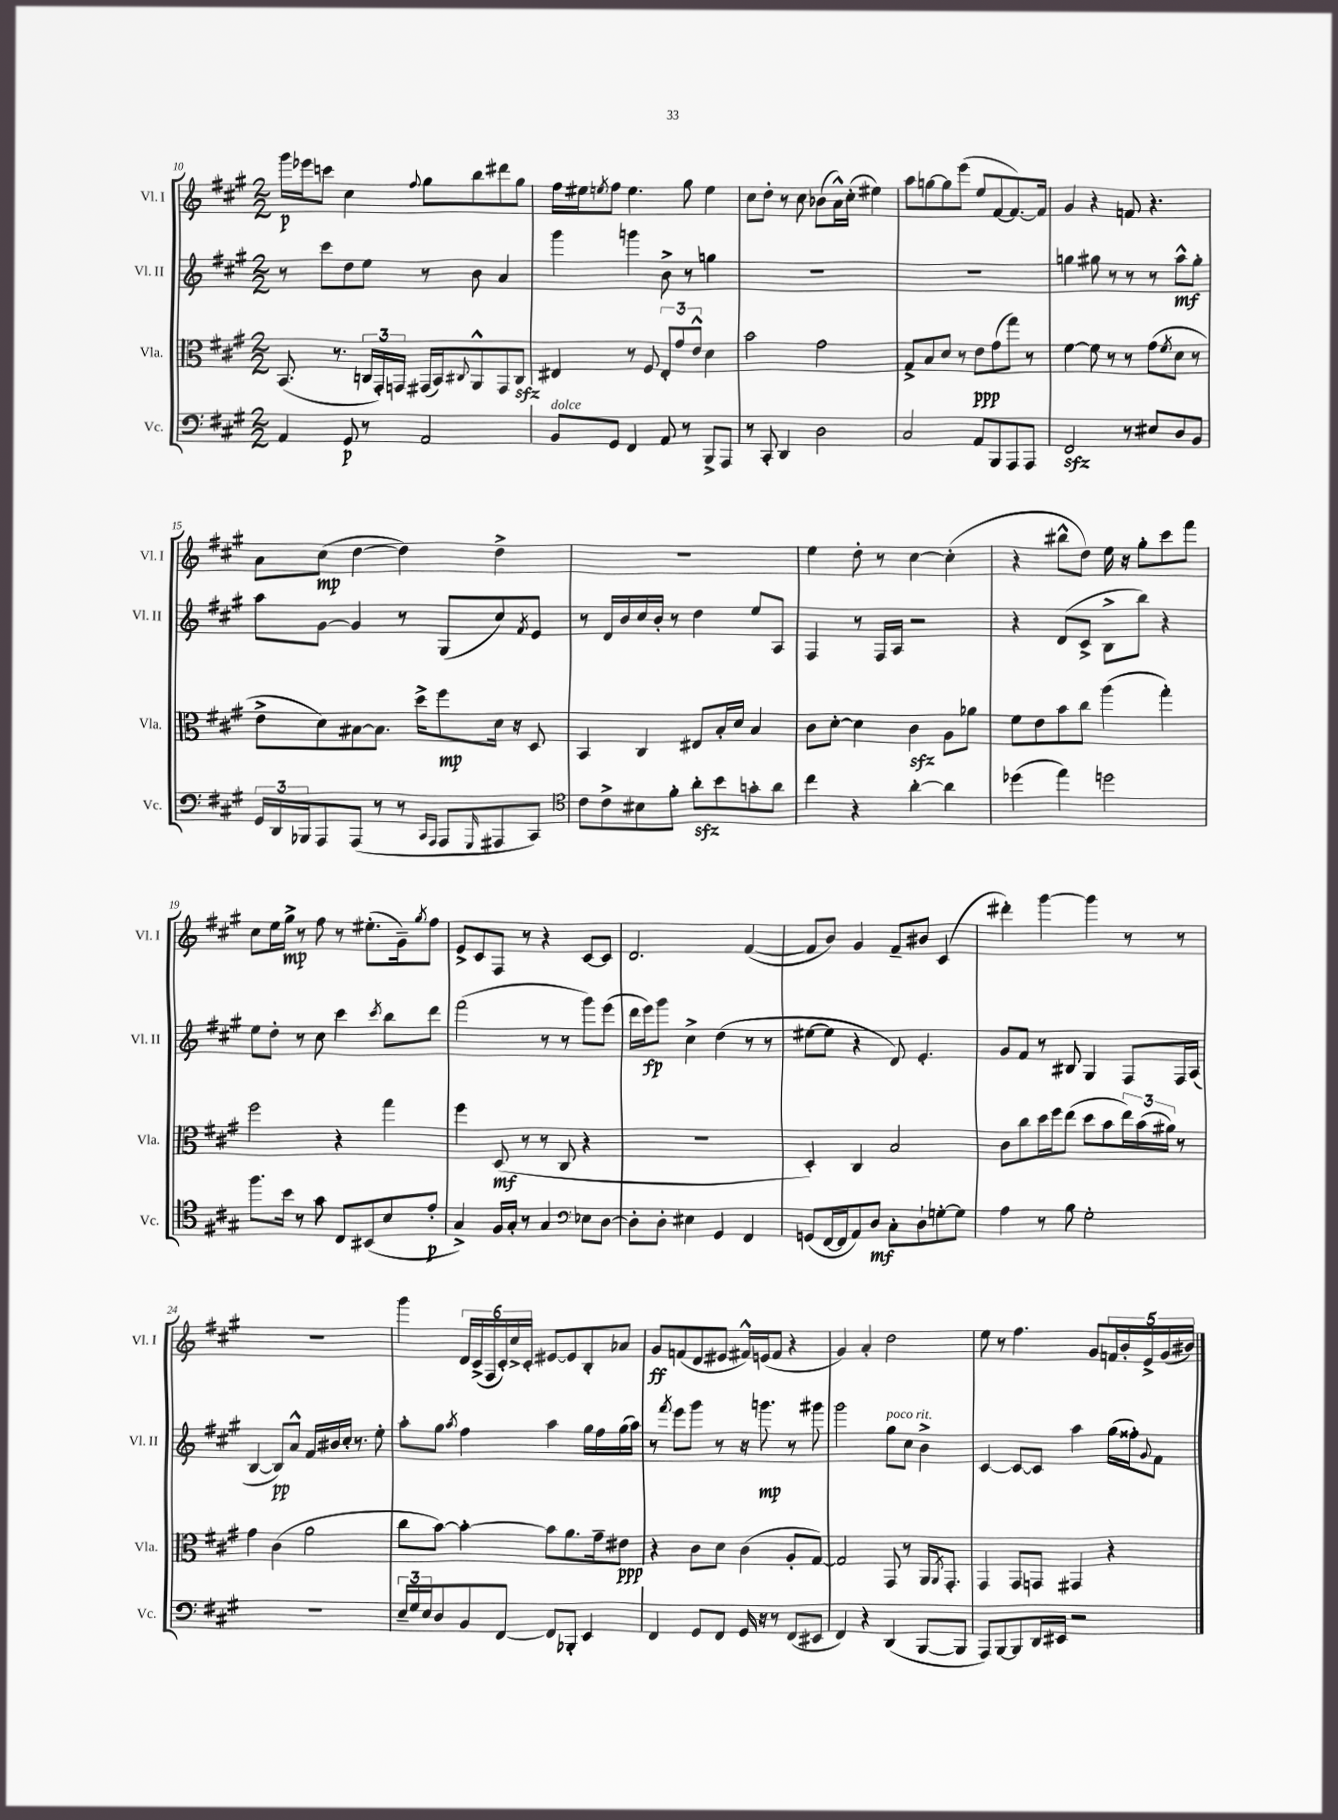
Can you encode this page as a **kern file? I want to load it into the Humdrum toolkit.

**kern	**dynam	**kern	**dynam	**kern	**dynam	**kern	**dynam
*part4	*part4	*part3	*part3	*part2	*part2	*part1	*part1
*staff4	*staff4	*staff3	*staff3	*staff2	*staff2	*staff1	*staff1
*I"Vc.	*	*I"Vla.	*	*I"Vl. II	*	*I"Vl. I	*
*I'Vc.	*	*I'Vla.	*	*I'Vl. II	*	*I'Vl. I	*
*clefF4	*	*clefC3	*	*clefG2	*	*clefG2	*
*k[f#c#g#]	*	*k[f#c#g#]	*	*k[f#c#g#]	*	*k[f#c#g#]	*
*M2/2	*	*M2/2	*	*M2/2	*	*M2/2	*
=10	=10	=10	=10	=10	=10	=10	=10
4AA/	.	(8.BB/	.	8r	.	16ggg#\LL	p
.	.	.	.	.	.	16eee-X\J	.
.	.	.	.	8ccc#\L	.	8cccn\J	.
.	.	8.r	.	.	.	.	.
8GG#/	p	.	.	8dd\	.	4cc#\	.
8r	.	24Cn/LL	.	8ee\J	.	.	.
.	.	24GG#'/)	.	.	.	.	.
.	.	24GGn/JJ	.	.	.	.	.
.	.	.	.	.	.	8qqff#/	.
2AA/	.	(16GG#X/LL	.	8r	.	8gg#\L	.
.	.	16BB/J)	.	.	.	.	.
.	.	8qqC#X/	.	.	.	.	.
.	.	8AA^^/	.	8b\	.	8bb\	.
.	.	8GG#/	.	4a/	.	8ddd#X\	.
.	.	8C#zz/J	.	.	.	8gg#\J	.
=11	=11	=11	=11	=11	=11	=11	=11
!LO:TX:a:i:t=dolce	!	!	!	!	!	!	!
8BB/L	.	4E#X/	.	4ggg#\	.	16ff#\LL	.
.	.	.	.	.	.	16ee#X\J	.
.	.	.	.	.	.	8qeen/	.
8GG#/J	.	.	.	.	.	8ff#\J	.
4FF#/	.	8r	.	4gggn\	.	4.ee\	.
.	.	8F#/	.	.	.	.	.
8AA/	.	12E#'/L	.	8b^\	.	.	.
.	.	12g#/	.	.	.	.	.
8r	.	.	.	8r	.	8gg#\	.
.	.	12e^^/J	.	.	.	.	.
8BBB^/L	.	4d\	.	4ggn\	.	4ee\	.
8AAA/J	.	.	.	.	.	.	.
=12	=12	=12	=12	=12	=12	=12	=12
8r	.	2b\	.	1r	.	8cc#\L	.
8CC#'/	.	.	.	.	.	8dd'\J	.
4DD/	.	.	.	.	.	8r	.
.	.	.	.	.	.	8cc#\	.
2D\	.	2g#\	.	.	.	(8b-X\L	.
.	.	.	.	.	.	16a^^\L)	.
.	.	.	.	.	.	(16cc#'\JJ	.
.	.	.	.	.	.	4ee#X\)	.
=13	=13	=13	=13	=13	=13	=13	=13
2C#/	.	8G#^/L	.	1r	.	8aa\L	.
.	.	8B/	.	.	.	[8ggn\	.
.	.	8d/J	.	.	.	8gg\]	.
.	.	8r	.	.	.	(8eee\J	.
8AA/L	.	8e\L	ppp	.	.	8ee/L	.
8BBB/	.	(8g#\	.	.	.	[8f#/	.
8AAA/	.	8gg#\J)	.	.	.	8.f#/_)	.
8AAA/J	.	8r	.	.	.	.	.
.	.	.	.	.	.	16f#/Jk]	.
=14	=14	=14	=14	=14	=14	=14	=14
2FF#zz/	.	[4f#\	.	4ggn\	.	4g#/	.
.	.	8f#\]	.	8gg#X\	.	4r	.
.	.	8r	.	8r	.	.	.
8r	.	8r	.	8r	.	8fn/	.
8E#X/L	.	(8g#\L	.	8r	.	4.r	.
.	.	8qf#/	.	.	.	.	.
8D/	.	8d\J	.	8aa^^\L	mf	.	.
8BB/J	.	8r	.	8gg#'\J	.	.	.
!!LO:LB:g=z
=15	=15	=15	=15	=15	=15	=15	=15
24GG#/LL	.	8e^\L	.	8aa\L	.	8a\L	.
24DD/	.	.	.	.	.	.	.
24BBB-X/J	.	.	.	.	.	.	.
8AAA/	.	8d\)	.	[8g#\J	.	(8cc#\J	mp
(8AAA/J	.	[8B#X\	.	4g#/]	.	[4dd\	.
8r	.	8.B#\J]	.	.	.	.	.
8r	.	.	.	8r	.	4dd\])	.
.	.	16dd^\KL	.	.	.	.	.
16qqCC#/LL	.	.	.	.	.	.	.
16qqAAA/JJ	.	.	.	.	.	.	.
8AAA/L	.	8ff#\	mp	(8G#/L	.	.	.
16qqGGG#/	.	.	.	.	.	.	.
8AAA#X/	.	16d\Jk	.	8cc#/)	.	4dd^\	.
.	.	16r	.	.	.	.	.
.	.	.	.	8qf#/	.	.	.
8CC#/J)	.	8D/	.	8e/J	.	.	.
=16	=16	=16	=16	=16	=16	=16	=16
*clefC4	*	*	*	*	*	*	*
8c#\L	.	4BB/	.	8r	.	1r	.
8c#^\	.	.	.	16d/LL	.	.	.
.	.	.	.	16b/	.	.	.
8B#X\	.	4C#/	.	16cc#/	.	.	.
.	.	.	.	16b'/JJ	.	.	.
8f#'\J	.	.	.	8r	.	.	.
8azz'\L	.	8E#X/L	.	4dd\	.	.	.
8b\	.	16B'/L	.	.	.	.	.
.	.	16d/JJ	.	.	.	.	.
8gn'\	.	4B/	.	8ee/L	.	.	.
8a\J	.	.	.	8A/J	.	.	.
=17	=17	=17	=17	=17	=17	=17	=17
4cc#\	.	8c#\L	.	4F#/	.	4ee\	.
.	.	[8d'\J	.	.	.	.	.
4r	.	4d\]	.	8r	.	8dd'\	.
.	.	.	.	16F#/LL	.	8r	.
.	.	.	.	16A/JJ	.	.	.
[4a'\	.	4c#zz\	.	2r	.	[4cc#\	.
4a\]	.	8A\L	.	.	.	(4cc#'\]	.
.	.	8a-X\J	.	.	.	.	.
=18	=18	=18	=18	=18	=18	=18	=18
(4dd-X\	.	8f#\L	.	4r	.	4r	.
.	.	8e\	.	.	.	.	.
4ee\)	.	8b\	.	(8d/L	.	8bb#X^^\L	.
.	.	8cc#\J	.	8c#^/J	.	8dd\J)	.
2ddn\	.	(4aa\	.	8B^\L	.	16ee\	.
.	.	.	.	.	.	16r	.
.	.	.	.	8bb\J)	.	8gg#'\L	.
.	.	4gg#'\)	.	4r	.	8ccc#\	.
.	.	.	.	.	.	8fff#\J	.
!!LO:LB:g=z
=19	=19	=19	=19	=19	=19	=19	=19
8.ff#\L	.	2ff#\	.	8ee\L	.	8cc#\L	.
.	.	.	.	8dd'\J	.	16ee\L	.
16b\Jk	.	.	.	.	.	16gg#^\JJ	mp
8r	.	.	.	8r	.	8r	.
8g#\	.	.	.	8cc#\	.	8ff#\	.
8C#/L	.	4r	.	4ccc#\	.	8r	.
(8BB#X/	.	.	.	.	.	(8.ee#X'\L	.
.	.	.	.	8qccc#/	.	.	.
8B/	.	4gg#\	.	8bb\L	.	.	.
.	.	.	.	.	.	16g#~\k)	.
.	.	.	.	.	.	8qgg#/	.
8e'/J	p	.	.	8ddd\J	.	8ff#\J	.
=20	=20	=20	=20	=20	=20	=20	=20
4G#^/)	.	4ff#\	.	(2fff#\	.	8e^/L	.
.	.	.	.	.	.	8c#/	.
16F#/LL	.	(8D/	mf	.	.	8F#/J	.
16G#'/JJ	.	.	.	.	.	.	.
8r	.	8r	.	.	.	8r	.
4G#/	.	8r	.	8r	.	4r	.
.	.	8C#/	.	8r	.	.	.
*clefF4	*	*	*	*	*	*	*
8E-X\L	.	4r	.	8ggg#\L)	.	[8c#/L	.
[8D\J	.	.	.	(8eee\J	.	8c#/J]	.
=21	=21	=21	=21	=21	=21	=21	=21
8D'\L]	.	1r	.	16ddd\LL	.	2.d/	.
.	.	.	.	16eee\J)	fp	.	.
8D'\J	.	.	.	8ggg#\J	.	.	.
4E#X\	.	.	.	4cc#^\	.	.	.
4GG#/	.	.	.	(4dd\	.	.	.
4FF#/	.	.	.	8r	.	([4f#/	.
.	.	.	.	8r	.	.	.
=22	=22	=22	=22	=22	=22	=22	=22
(8GGn/L	.	4D'/)	.	[8ee#X\L	.	8f#/L]	.
[16FF#/L	.	.	.	8ee#\J]	.	8b/J)	.
16FF#/J]	.	.	.	.	.	.	.
8AA/)	.	4C#/	.	4r	.	4g#/	.
8D/J	mf	.	.	.	.	.	.
8C#'\L	.	2B/	.	8d/)	.	8f#~/L	.
8D`\	.	.	.	4.e'/	.	8b#X/J	.
[8Gn'\	.	.	.	.	.	(4c#/	.
8G\J]	.	.	.	.	.	.	.
=23	=23	=23	=23	=23	=23	=23	=23
4A\	.	8c#\L	.	8g#/L	.	4ddd#X'\)	.
.	.	8cc#\	.	8f#/J	.	.	.
8r	.	16dd\L	.	8r	.	[4ggg#\	.
.	.	16ff#\J	.	.	.	.	.
8B\	.	(8ee\J	.	8B#X/	.	.	.
2G#'\	.	8dd\L	.	4G#/	.	4ggg#\]	.
.	.	8b\	.	.	.	.	.
.	.	24ee\L)	.	8F#/L	.	8r	.
.	.	(24b\	.	.	.	.	.
.	.	24a#X\JJ)	.	.	.	.	.
.	.	8r	.	16F#/L	.	8r	.
.	.	.	.	(16A/JJ	.	.	.
!!LO:LB:g=z
=24	=24	=24	=24	=24	=24	=24	=24
1r	.	4g#\	.	[4B/	.	1r	.
.	.	(4c#\	.	8B/L])	pp	.	.
.	.	.	.	8a^^/J	.	.	.
.	.	2a\	.	16f#/LL	.	.	.
.	.	.	.	16b#X/	.	.	.
.	.	.	.	16cc#'/JJ	.	.	.
.	.	.	.	8.r	.	.	.
.	.	.	.	8ee'\	.	.	.
=25	=25	=25	=25	=25	=25	=25	=25
24E~/LL	.	8cc#\L	.	8aa'\L	.	4ggg#\	.
24G#/	.	.	.	.	.	.	.
24E/J	.	.	.	.	.	.	.
8D/	.	[8b\J)	.	8gg#\J	.	.	.
.	.	.	.	8qaa/	.	.	.
8BB/	.	4b'\_	.	4ff#\	.	24d/LL	.
.	.	.	.	.	.	(24c#^/	.
.	.	.	.	.	.	24F#/	.
[8FF#/J	.	.	.	.	.	24c#'/)	.
.	.	.	.	.	.	24cc#^/	.
.	.	.	.	.	.	24c#'/JJ	.
8FF#/L]	.	8b\L]	.	4aa\	.	[8e#X/L	.
8BBB-X'/J	.	8.a\	.	.	.	8e#/]	.
4EE/	.	.	.	16gg#\LL	.	8B'/	.
.	.	16g#~\k	.	16ff#\	.	.	.
.	.	8e#X\J	ppp	(16gg#\	.	8a-X/J	.
.	.	.	.	16aa\JJ)	.	.	.
=26	=26	=26	=26	=26	=26	=26	=26
4FF#/	.	4r	.	8r	.	8g#/L	ff
.	.	.	.	8qfff#/	.	.	.
.	.	.	.	8eee\L	.	(8fn/	.
8GG#/L	.	8c#\L	.	8ggg#\J	.	8d/	.
8FF#/J	.	8d\J	.	8r	.	8e#X/J	.
16GG#/	.	(4c#\	.	16r	.	16f#X^^/LL)	.
16r	.	.	.	8.gggn\	mp	(16en/J	.
8r	.	.	.	.	.	8f#/J	.
(8FF#/L	.	8A'/L	.	8r	.	4r	.
8EE#X/J	.	[8G#/J)	.	8ggg#X\	.	.	.
=27	=27	=27	=27	=27	=27	=27	=27
4FF#/)	.	2G#/]	.	2ggg#\	.	4g#/)	.
4r	.	.	.	.	.	4a'/	.
!	!	!	!	!LO:TX:a:i:t=poco rit.	!	!	!
(4DD/	.	8GG#/	.	8gg#\L	.	2dd\	.
.	.	8r	.	8cc#\J	.	.	.
[8BBB/L	.	16AA/KL	.	4b^\	.	.	.
.	.	8qAA/	.	.	.	.	.
.	.	8.GG#'/J	.	.	.	.	.
8BBB/J]	.	.	.	.	.	.	.
=28	=28	=28	=28	=28	=28	=28	=28
8AAA/L)	.	4GG#/	.	[4c#/	.	8ee\	.
[8BBB/	.	.	.	.	.	8r	.
8BBB/]	.	8GG#/L	.	8c#/L_	.	4.ff#\	.
16DD/L	.	8GGn/J	.	8c#/J]	.	.	.
16EE#X/JJ	.	.	.	.	.	.	.
2r	.	4GG#X/	.	4aa\	.	.	.
.	.	.	.	.	.	8g#/L	.
.	.	4r	.	(16gg#\LL	.	20fn/L	.
.	.	.	.	.	.	20b'/	.
.	.	.	.	16ff##X'\J)	.	.	.
.	.	.	.	.	.	20e^/	.
.	.	.	.	8qqg#/	.	.	.
.	.	.	.	8f#\J	.	.	.
.	.	.	.	.	.	(20g#/	.
.	.	.	.	.	.	20b#X/JJ)	.
==	==	==	==	==	==	==	==
*-	*-	*-	*-	*-	*-	*-	*-
